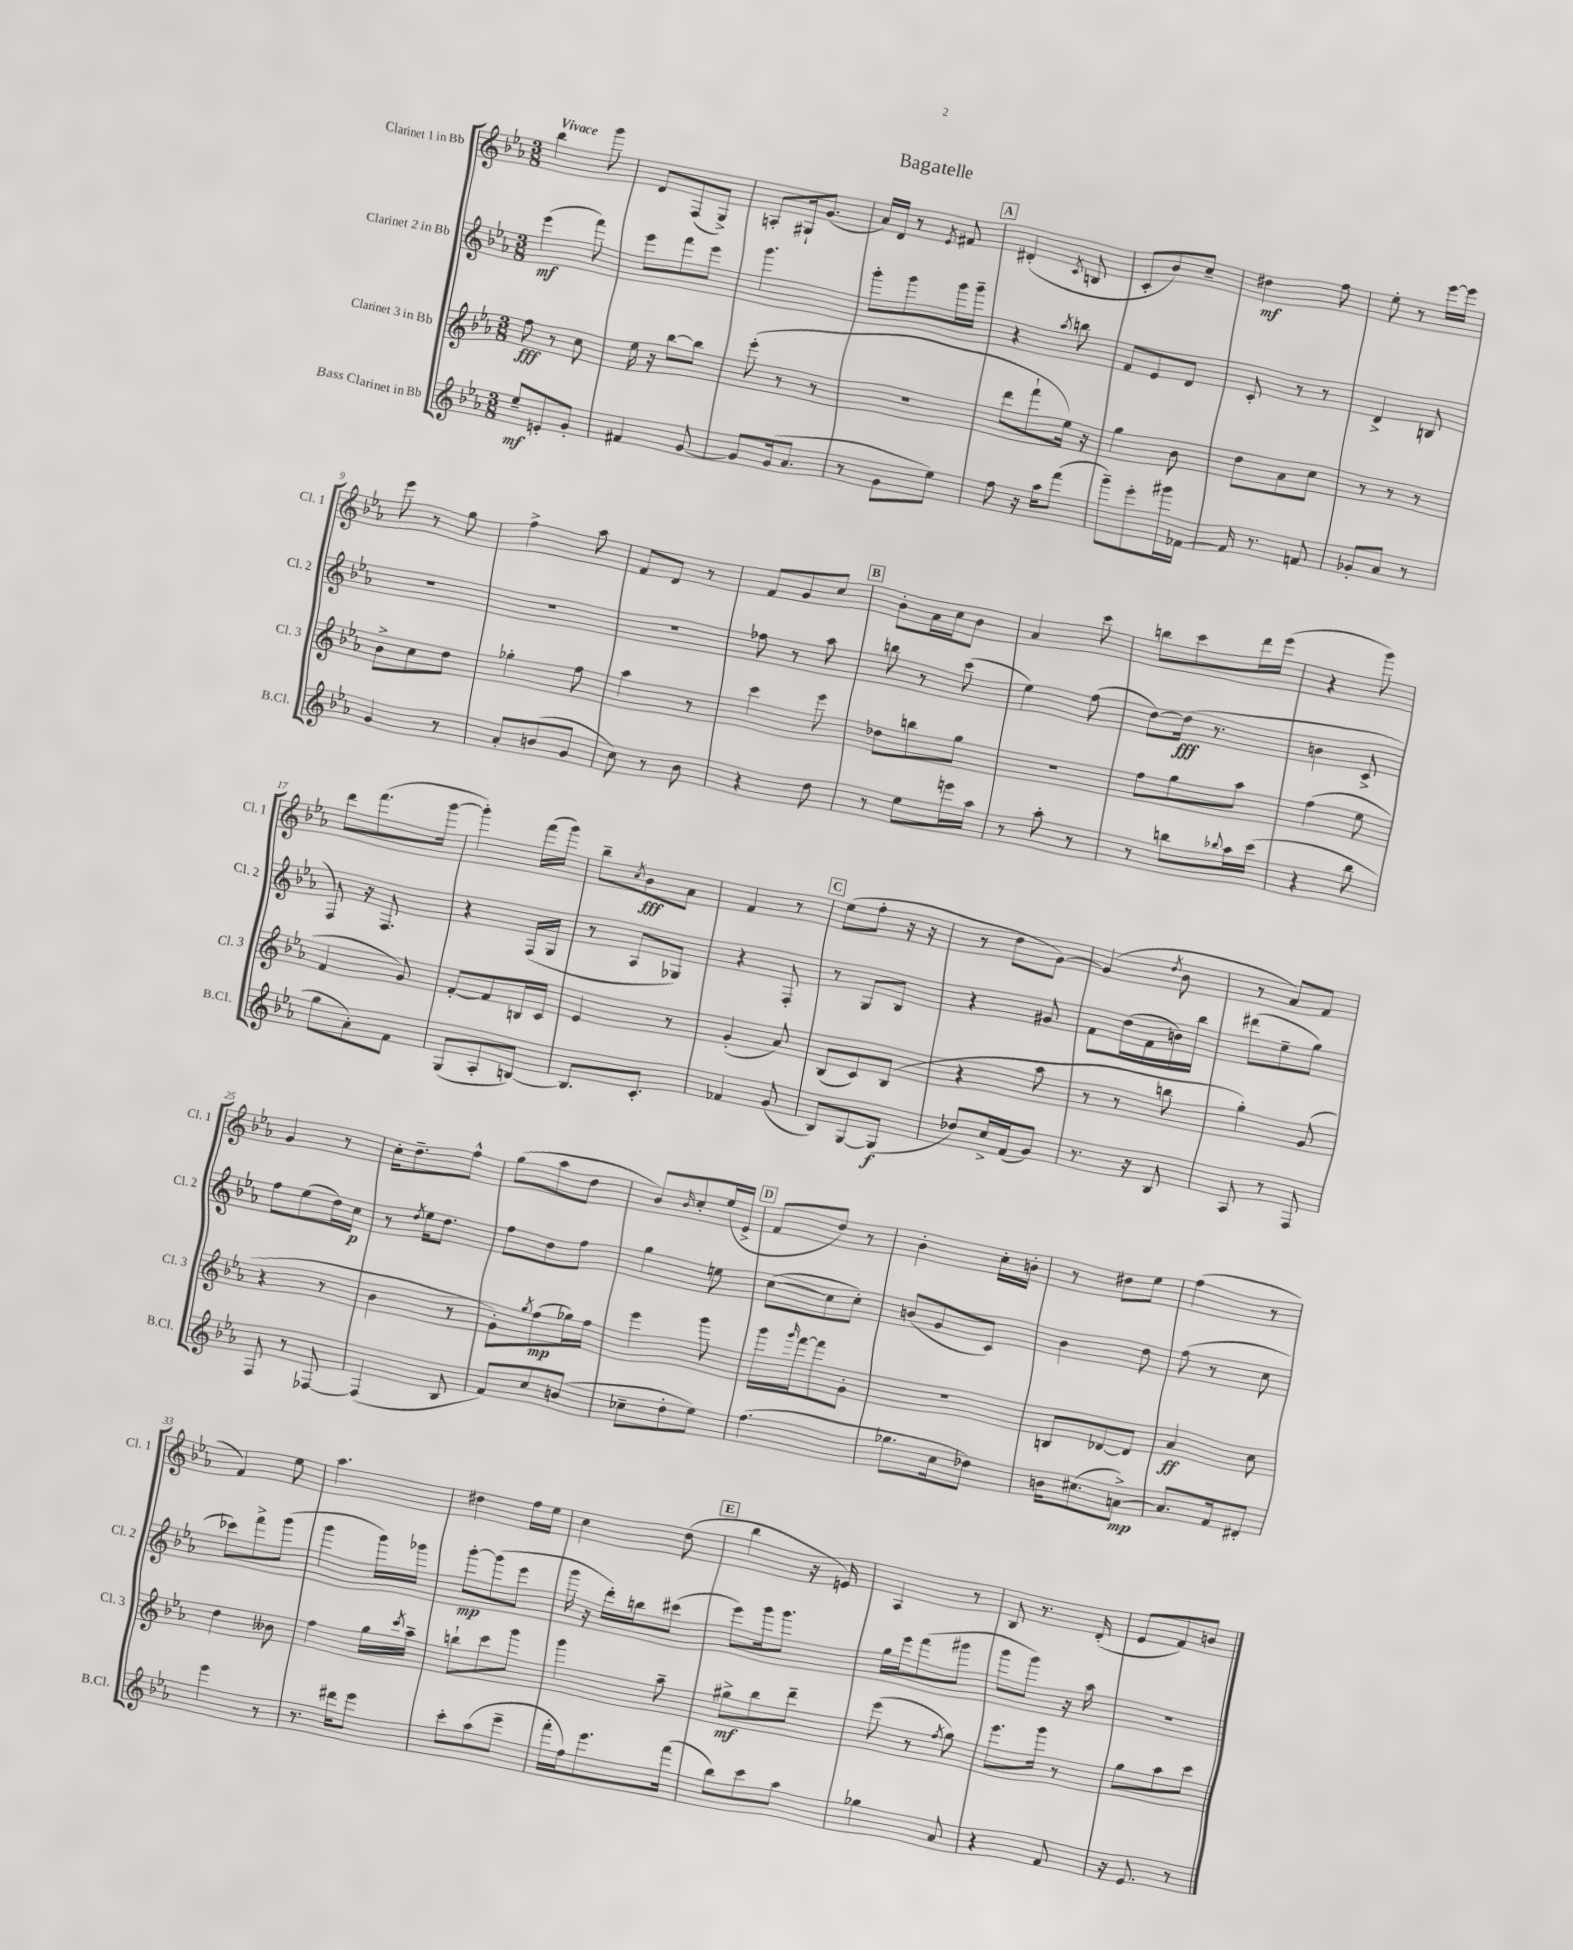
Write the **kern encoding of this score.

**kern	**dynam	**kern	**dynam	**kern	**dynam	**kern	**dynam
*part4	*part4	*part3	*part3	*part2	*part2	*part1	*part1
*staff4	*staff4	*staff3	*staff3	*staff2	*staff2	*staff1	*staff1
*I"Bass Clarinet in Bb	*	*I"Clarinet 3 in Bb	*	*I"Clarinet 2 in Bb	*	*I"Clarinet 1 in Bb	*
*I'B.Cl.	*	*I'Cl. 3	*	*I'Cl. 2	*	*I'Cl. 1	*
*clefG2	*	*clefG2	*	*clefG2	*	*clefG2	*
*k[b-e-a-]	*	*k[b-e-a-]	*	*k[b-e-a-]	*	*k[b-e-a-]	*
*M3/8	*	*M3/8	*	*M3/8	*	*M3/8	*
=1	=1	=1	=1	=1	=1	=1	=1
!	!	!	!	!	!	!LO:TX:a:B:t=Vivace	!
8ee-~/L	mf	8ff\	fff	(4eee-\	mf	4bb-\	.
8en'/	.	8r	.	.	.	.	.
8g'/J	.	8cc\	.	8fff\)	.	8ggg\	.
=2	=2	=2	=2	=2	=2	=2	=2
4f#X/	.	16ee-\	.	8eee-\L	.	8d/L	.
.	.	16r	.	.	.	.	.
.	.	[8bb-\L	.	8fff\	.	(8F/	.
[8g/	.	8bb-\J]	.	8eee-\J	.	8G^/J)	.
=3	=3	=3	=3	=3	=3	=3	=3
8g/L]	.	(8eee-'\	.	4.ggg\	.	8An'/L	.
(16g/k	.	8r	.	.	.	16G#X`/k	.
8.a-/J	.	.	.	.	.	(8.g/J	.
.	.	8r	.	.	.	.	.
=4	=4	=4	=4	=4	=4	=4	=4
8r	.	4.r	.	8ggg'\L	.	16a-/LL)	.
.	.	.	.	.	.	16d/JJ	.
8g\L	.	.	.	8ggg\	.	8r	.
.	.	.	.	.	.	8qe-/	.
8ee-\J)	.	.	.	16ggg\L	.	8f#X/	.
.	.	.	.	16ggg~\JJ	.	.	.
!!LO:REH:place=s1:t=A
=5	=5	=5	=5	=5	=5	=5	=5
8ff\	.	8ddd\L	.	4r	.	(4d#X'/	.
16r	.	8fff`\	.	.	.	.	.
16aa-\KL	.	.	.	.	.	.	.
.	.	.	.	8qaa-/	.	8qc/	.
(8fff\J	.	16ee-\Jk)	.	8bbn\	.	8Bn/	.
.	.	16r	.	.	.	.	.
=6	=6	=6	=6	=6	=6	=6	=6
8ggg~\L)	.	4gg\	.	8f/L	.	8c'/L	.
8eee-'\	.	.	.	8e-/	.	8b-/)	.
16ggg#X\L	.	8b-\	.	8d/J	.	8cc~/J	.
[16f-X\JJ	.	.	.	.	.	.	.
=7	=7	=7	=7	=7	=7	=7	=7
16f-/]	.	8dd\L	.	8c'/	.	4dd#X\	mf
8.r	.	.	.	.	.	.	.
.	.	8a-\	.	8r	.	.	.
8fn/	.	8cc\J	.	8r	.	8ff\	.
=8	=8	=8	=8	=8	=8	=8	=8
8g-X'/L	.	8r	.	4d^/	.	8ee-'\	.
8a-/J	.	8r	.	.	.	8r	.
8r	.	8r	.	8Bn/	.	[16eee-\LL	.
.	.	.	.	.	.	16eee-\JJ]	.
!!LO:LB:g=z
=9	=9	=9	=9	=9	=9	=9	=9
4g/	.	8b-^\L	.	4.r	.	8eee-\	.
.	.	8cc\	.	.	.	8r	.
8r	.	8dd\J	.	.	.	8gg\	.
=10	=10	=10	=10	=10	=10	=10	=10
8a-'/L	.	4gg-X'\	.	4.r	.	4ff^\	.
(8bn/	.	.	.	.	.	.	.
8g/J	.	8ff\	.	.	.	8aa-\	.
=11	=11	=11	=11	=11	=11	=11	=11
8cc\)	.	4aa-\	.	4.r	.	8f/L	.
8r	.	.	.	.	.	8d/J	.
8b-\	.	8r	.	.	.	8r	.
=12	=12	=12	=12	=12	=12	=12	=12
4r	.	4ccc\	.	8ff-X\	.	8f/L	.
.	.	.	.	8r	.	8g/	.
8dd\	.	8eee-\	.	8aa-\	.	8cc/J	.
!!LO:REH:place=s1:t=B
=13	=13	=13	=13	=13	=13	=13	=13
8r	.	8dd-X\L	.	8bbn\	.	8b-'\L	.
8ee-\L	.	8bbn\	.	8r	.	16a-\L	.
.	.	.	.	.	.	16cc\J	.
16eeen\L	.	8gg\J	.	(8ccc\	.	8b-\J	.
16aa-\JJ	.	.	.	.	.	.	.
=14	=14	=14	=14	=14	=14	=14	=14
8r	.	4.r	.	4ee-\)	.	4a-/	.
8aa-'\	.	.	.	.	.	.	.
8r	.	.	.	(8ff\	.	8ccc\	.
=15	=15	=15	=15	=15	=15	=15	=15
8r	.	8ff\L	.	[8dd\L)	.	8bbn\L	.
8bbn\L	.	8gg\	.	(16dd\Jk]	fff	8ccc\	.
.	.	.	.	8.r	.	.	.
8qqbb-X/	.	.	.	.	.	.	.
16aa-\L	.	8aa-\J	.	.	.	16ddd\L	.
(16ccc\JJ	.	.	.	.	.	(16eee-\JJ	.
=16	=16	=16	=16	=16	=16	=16	=16
4r	.	(4ff\	.	4bn\	.	4r	.
8bb-\	.	8ee-\	.	8c^/	.	8ggg\)	.
!!LO:LB:g=z
=17	=17	=17	=17	=17	=17	=17	=17
8gg\L	.	4f/	.	8F/)	.	8ddd\L	.
8a-'\)	.	.	.	16r	.	(8.fff\	.
.	.	.	.	8.F/	.	.	.
8f\J	.	8g/)	.	.	.	.	.
.	.	.	.	.	.	[16ggg\Jk	.
=18	=18	=18	=18	=18	=18	=18	=18
(8G/L	.	[8f'/L	.	4r	.	4ggg'\])	.
8A-'/	.	8f/]	.	.	.	.	.
[8Bn/J)	.	16Bn/L	.	(16F/LL	.	(16fff\LL	.
.	.	16c/JJ	.	16G/JJ	.	16ggg\JJ)	.
=19	=19	=19	=19	=19	=19	=19	=19
8.B/L]	.	4e-/	.	8r	.	8bb-~\L	.
.	.	.	.	.	.	8qcc/	.
.	.	.	.	8A-/L	.	8b-\	fff
8.c'/J	.	.	.	.	.	.	.
.	.	8r	.	8G-X/J)	.	8a-\J	.
=20	=20	=20	=20	=20	=20	=20	=20
4f-X/	.	(4g'/	.	4r	.	4f/	.
(8g/	.	8a-/)	.	8F'/	.	8r	.
!!LO:REH:place=s1:t=C
=21	=21	=21	=21	=21	=21	=21	=21
8B-/L)	.	(8B-/L	.	8r	.	(8ee-\L	.
[8G/	.	8c/)	.	8G/L	.	8ff'\J	.
(8G/J]	f	(8B-/J	.	8B-/J	.	16r	.
.	.	.	.	.	.	16r	.
=22	=22	=22	=22	=22	=22	=22	=22
8dd-X/L)	.	4r	.	4r	.	8r	.
16cc^/L	.	.	.	.	.	8dd\L	.
(16f/J	.	.	.	.	.	.	.
8g/J)	.	8aa-\	.	8g#X/	.	[8g\J)	.
=23	=23	=23	=23	=23	=23	=23	=23
8.r	.	8r	.	8f\L	.	(4g/]	.
.	.	8r	.	(16dd\L	.	.	.
16r	.	.	.	16f\	.	.	.
.	.	.	.	.	.	8qdd/	.
8B-/	.	8bbn\	.	16bn\)	.	8b-\	.
.	.	.	.	16bb-\JJ	.	.	.
=24	=24	=24	=24	=24	=24	=24	=24
8A-/	.	4gg'\)	.	(8ddd#X\L	.	8r	.
8r	.	.	.	8ee-~\	.	8a-/L)	.
8F/	.	(8g/	.	8gg\J)	.	8f/J	.
!!LO:LB:g=z
=25	=25	=25	=25	=25	=25	=25	=25
8F/	.	4r	.	8ff\L	.	4g/	.
8r	.	.	.	(8ee-\	.	.	.
[8F-X/	.	8r	.	16dd\L)	.	8r	.
.	.	.	.	16cc\JJ	p	.	.
=26	=26	=26	=26	=26	=26	=26	=26
(4F-/]	.	4b-\	.	8r	.	16cc'\KL	.
.	.	.	.	.	.	8.dd~\	.
.	.	.	.	8qdd/	.	.	.
.	.	.	.	16ee-\KL	.	.	.
.	.	.	.	8.dd\J	.	.	.
8B-/	.	8r	.	.	.	8ff^^\J	.
=27	=27	=27	=27	=27	=27	=27	=27
8f/L)	.	8g'\L)	.	8ff\L	.	(8gg\L	.
.	.	8qgg/	.	.	.	.	.
8cc/	.	(8ff\	mp	8dd\	.	8aa-\	.
(8bn/J	.	16gg-X\L)	.	8ff\J	.	8dd\J	.
.	.	16ff\JJ	.	.	.	.	.
=28	=28	=28	=28	=28	=28	=28	=28
8cc-X~\L	.	4eee-\	.	4gg\	.	8b-/L)	.
.	.	.	.	.	.	16qqb-/	.
8dd'\	.	.	.	.	.	8cc'/	.
8ee-\J)	.	8ggg\	.	8een\	.	(16ee-/L	.
.	.	.	.	.	.	16e-^/JJ	.
!!LO:REH:place=s1:t=D
=29	=29	=29	=29	=29	=29	=29	=29
(4.ff\	.	16ggg\LL	.	([8cc\L	.	8f/L	.
.	.	16qqggg/	.	.	.	.	.
.	.	[16fff\J	.	.	.	.	.
.	.	8fff\]	.	8cc\]	.	8dd/J)	.
.	.	8g'\J	.	8cc'\J)	.	8r	.
=30	=30	=30	=30	=30	=30	=30	=30
8.gg-X\L	.	4.r	.	(8bn/L	.	4b-'\	.
.	.	.	.	8g/	.	.	.
16cc\k	.	.	.	.	.	.	.
8dd-X\J)	.	.	.	8c/J)	.	16cc'\LL	.
.	.	.	.	.	.	16bn'\JJ	.
=31	=31	=31	=31	=31	=31	=31	=31
16bn\KL	.	8Bn/L	.	4b-\	.	8r	.
(8.cc#X\	.	.	.	.	.	.	.
.	.	[8d-X/	.	.	.	8dd#X\L	.
[8an^\J)	mp	8d-/J]	.	8dd\	.	8ee-\J	.
=32	=32	=32	=32	=32	=32	=32	=32
8.a/L]	.	4a-/	ff	(8ff\	.	(4ff\	.
.	.	.	.	8r	.	.	.
16f/k	.	.	.	.	.	.	.
8d#X'/J	.	8cc\	.	8cc\	.	8r	.
!!LO:LB:g=z
=33	=33	=33	=33	=33	=33	=33	=33
4eee-\	.	4dd\	.	8ccc-X\L)	.	4f/)	.
.	.	.	.	8fff^\	.	.	.
8r	.	8b--X\	.	(8ggg\J	.	8ee-\	.
=34	=34	=34	=34	=34	=34	=34	=34
8.r	.	4ff\	.	4ggg\	.	4.aa-\	.
16ddd#X\KL	.	.	.	.	.	.	.
8eee-\J	.	16gg\LL	.	16ggg\LL)	.	.	.
.	.	8qccc/	.	.	.	.	.
.	.	16aa-~\JJ	.	16ggg-X\JJ	.	.	.
=35	=35	=35	=35	=35	=35	=35	=35
8ccc'\L	.	8bbn`\L	.	[8ggg'\L	mp	4dd#X\	.
(8aa-\	.	8ccc\	.	(8ggg\]	.	.	.
8eee-~\J	.	8ggg\J	.	8eee-\J	.	16ff\LL	.
.	.	.	.	.	.	16ee-\JJ	.
=36	=36	=36	=36	=36	=36	=36	=36
16fff'\LL	.	4ggg\	.	16ggg\	.	4cc\	.
16ff\J)	.	.	.	16r	.	.	.
8.eee-\	.	.	.	16ddd'\LL)	.	.	.
.	.	.	.	16bbn\J	.	.	.
.	.	8aa-~\	.	(8ccc#X\J	.	(8dd\	.
(16fff\Jk	.	.	.	.	.	.	.
!!LO:REH:place=s1:t=E
=37	=37	=37	=37	=37	=37	=37	=37
8bb-\L)	.	8gg#X^\L	mf	8eee-\L)	.	4bb-\	.
8ccc\	.	8bb-\	.	16ggg\k	.	.	.
.	.	.	.	8.ggg\J	.	.	.
8aa-\J	.	8ddd~\J	.	.	.	16r	.
.	.	.	.	.	.	16en/)	.
=38	=38	=38	=38	=38	=38	=38	=38
4gg-X\	.	(8eee-\	.	16gg\LL	.	4A-/	.
.	.	.	.	16eee-\J	.	.	.
.	.	8r	.	(8fff\	.	.	.
.	.	8qff/	.	.	.	.	.
8a-/	.	8gg\)	.	8ggg#X\J	.	8r	.
=39	=39	=39	=39	=39	=39	=39	=39
4r	.	8.eee-\L	.	8ggg\L	.	8B-/	.
.	.	.	.	8ggg\J)	.	8.r	.
.	.	16ggg\Jk	.	.	.	.	.
8f/	.	8r	.	16r	.	.	.
.	.	.	.	16aa-\	.	(16d'/	.
=40	=40	=40	=40	=40	=40	=40	=40
16r	.	8gg\L	.	4.r	.	8e-/L	.
8.e-/	.	.	.	.	.	.	.
.	.	8aa-\	.	.	.	8f/)	.
8r	.	8ccc\J	.	.	.	8bn/J	.
==	==	==	==	==	==	==	==
*-	*-	*-	*-	*-	*-	*-	*-
